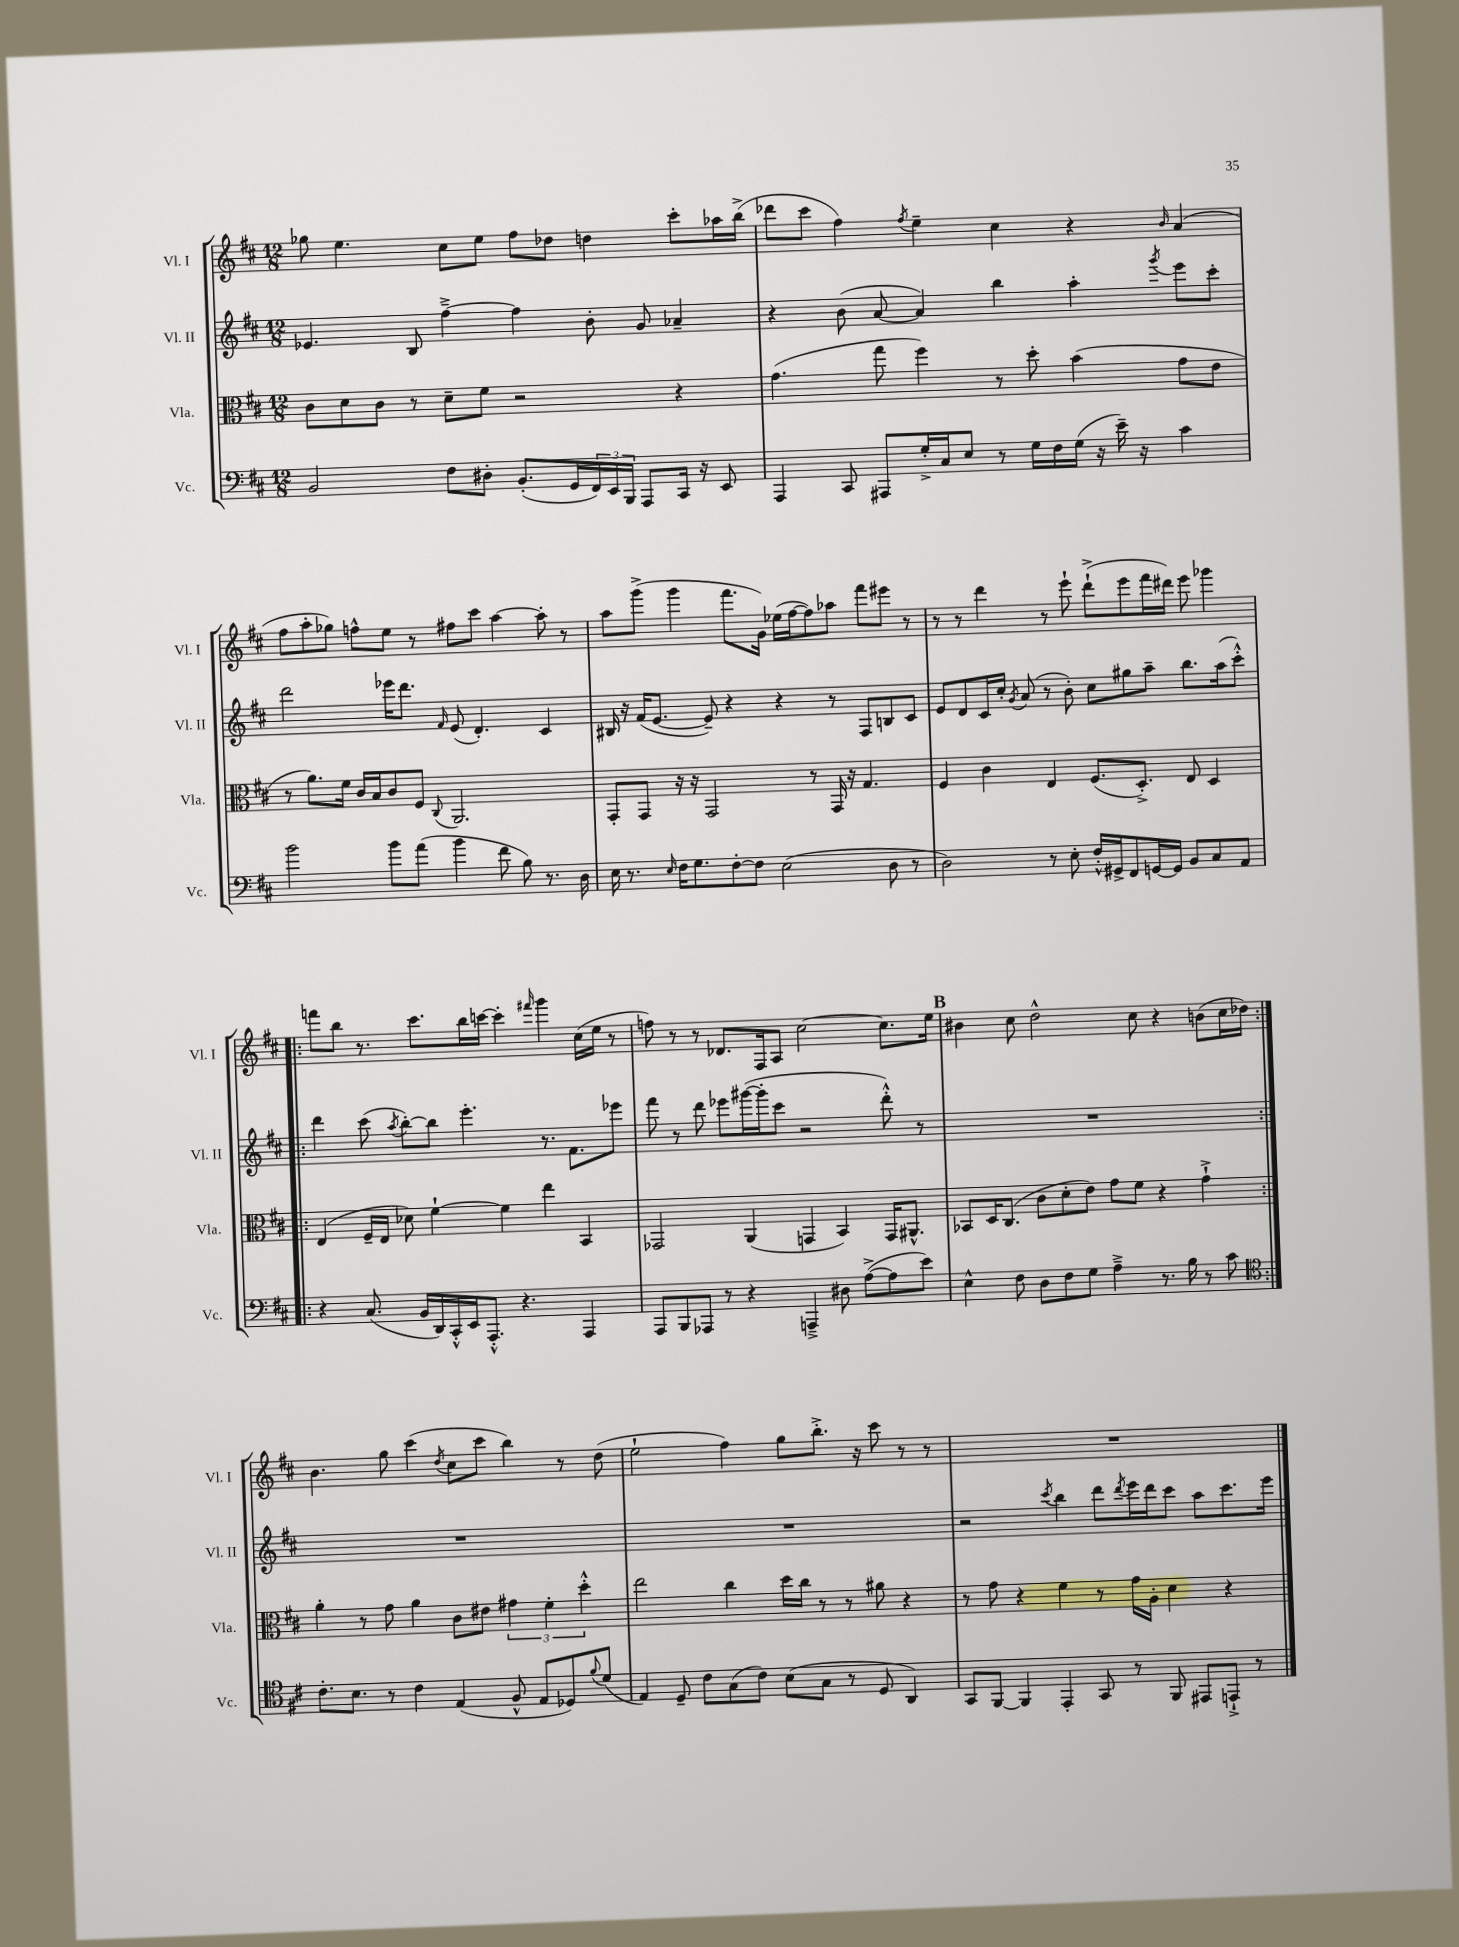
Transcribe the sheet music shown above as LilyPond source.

<<
\new StaffGroup <<
\new Staff = "s0" \with { instrumentName = "Vl. I" shortInstrumentName = "Vl. I" } {
    \clef treble \key d \major \numericTimeSignature \time 12/8
    ges''8 e''4. cis''8 e''8 fis''8 des''8 d''4 cis'''8-. aes''16 b''16->( |
    des'''8 cis'''8 fis''4) \acciaccatura { fis''8 } e''4-- cis''4 r4 \grace { b'16 } a'4( |
    fis''8 a''8-. ges''8) f''8-^ e''8 r8 fis''8 cis'''8 a''4~ a''8-. r8 |
    a''8 g'''8->( g'''4 fis'''8. g'16) ees''16( fis''16~ fis''8) aes''8 fis'''8 eis'''8 r8 |
    r8 r8 d'''4 r8 e'''8-! d'''8-!->( e'''8 fis'''16 dis'''16) e'''8 ges'''4 |
    \repeat volta 2 { f'''8 b''8 r8. cis'''8. b''16 c'''16~ c'''4-. \grace { fis'''16 } g'''4 cis''16( e''16 r8 |
    f''8) r8 r8 des'8. fis16 a8 cis''2~ cis''8. e''16 |
    \mark \markup { \bold "B" } bis'4 cis''8 d''2-^ cis''8 r4 b'8( cis''16 des''16) | }
    b'4. g''8 cis'''4( \acciaccatura { d''8 } cis''8 cis'''8 b''4) r8 d''8( |
    e''2-! fis''4) g''8 b''8.-.-> r16 cis'''8 r8 r8 |
    R1. \bar "|." |
}
\new Staff = "s1" \with { instrumentName = "Vl. II" shortInstrumentName = "Vl. II" } {
    \clef treble \key d \major \numericTimeSignature \time 12/8
    ees'4. b8 fis''4~---> fis''4 b'8-. g'8 aes'4-- |
    r4 b'8( a'8~ a'4) b''4 a''4-. \acciaccatura { g'''8 } e'''8 cis'''8-. |
    d'''2 ees'''16 d'''8. \grace { fis'16 } e'8( d'4.-.) cis'4 |
    bis16 r16 fis'16( e'8.~ e'8--) r4 r4 r8 fis8 b8 cis'8 |
    e'8 d'8 cis'16 cis''16-. \acciaccatura { g'8 } a'8( r8 b'8-.) cis''8 gis''8 a''8-- b''8. a''16( cis'''8-.-^) |
    \repeat volta 2 { d'''4 cis'''8( \acciaccatura { a''8 } b''8~-.) b''8 e'''4.-. r8. fis'8. ees'''8 |
    fis'''8 r8 d'''8 ees'''8 gis'''16~( gis'''16-. cis'''8 r2 d'''8-.-^) r8 |
    \mark \markup { \bold "B" } R1. | }
    R1. |
    R1. |
    r2 \acciaccatura { cis'''8 } b''4 d'''8 \acciaccatura { d'''8 } e'''16 d'''16 cis'''8 a''8 cis'''8. e'''16 \bar "|." |
}
\new Staff = "s2" \with { instrumentName = "Vla." shortInstrumentName = "Vla." } {
    \clef alto \key d \major \numericTimeSignature \time 12/8
    cis'8 d'8 cis'8 r8 d'8-- fis'8 r2 r4 |
    g'4.( g''8 fis''4) r8 d''8-. b'4( g'8 e'8 |
    r8 a'8.) fis'16 cis'16 b16 cis'8 fis8 \appoggiatura { cis8 } a,2. |
    g,8-. g,8 r16 r16 g,2 r8 g,16 r16 g4. |
    fis4 cis'4 e4 fis8.( d8.-.->) e8 d4 |
    \repeat volta 2 { e4( fis16-- e16 des'8) fis'4~-! fis'4 e''4 b,4 |
    ges,2 a,4( g,4 b,4) g,16 ais,8.-^ |
    \mark \markup { \bold "B" } bes,8 d16 cis8.( cis'8 d'8-. e'8) g'8 fis'8 r4 g'4-!-> | }
    a'4-. r8 g'8 a'4 cis'8 eis'8 \tuplet 3/2 { gis'4 fis'4-. d''4-.-^ } |
    e''2 cis''4 d''16 cis''16 r8 r8 ais'8 r4 |
    r8 g'8 r4 fis'4 r8 g'16 a16-. d'4 r4 \bar "|." |
}
\new Staff = "s3" \with { instrumentName = "Vc." shortInstrumentName = "Vc." } {
    \clef bass \key d \major \numericTimeSignature \time 12/8
    b,2 fis8 dis8-. b,8.-.( g,16 \tuplet 3/2 { fis,16) e,16 b,,16 } a,,8 cis,16 r16 e,8 |
    a,,4 cis,8 ais,,8 g16-.-> cis16 e8 r8 g16 fis16 g16( r16 e'16--) r16 cis'4 |
    b'2 b'8 a'8( b'4 fis'8 b8) r8. d16 |
    e16 r8. \grace { e16 } fis16 g8. fis8~-. fis8 e2( d8 r8 |
    d2) r8 e8-. fis16-.-^ gis,16-> fis,8 g,16~ g,16 b,8 cis8 a,8 |
    \repeat volta 2 { r4 cis8.( b,16 d,16) cis,16-.-^ e,16 a,,8.-.-^ r4. a,,4 |
    a,,8 b,,8 aes,,8 r8 r4 a,,4---> dis8 a8~->( a8 e'8) |
    \mark \markup { \bold "B" } e4-^ fis8 d8 fis8 g8 a4---> r8. b16 r8 cis'8 | }
    \clef tenor cis'8.-. b8. r8 cis'4 e4( fis8-^ e8 des8) \appoggiatura { fis'8 } d'8( |
    e4) d8-- cis'8 g8( cis'8) b8( g8 r8 d8 a,4) |
    g,8 fis,8~ fis,4 e,4-. g,8 r8 fis,8 eis,8 e,8-!-> r8 \bar "|." |
}
>>
>>
\layout { \context { \Score \remove "Bar_number_engraver" } }
